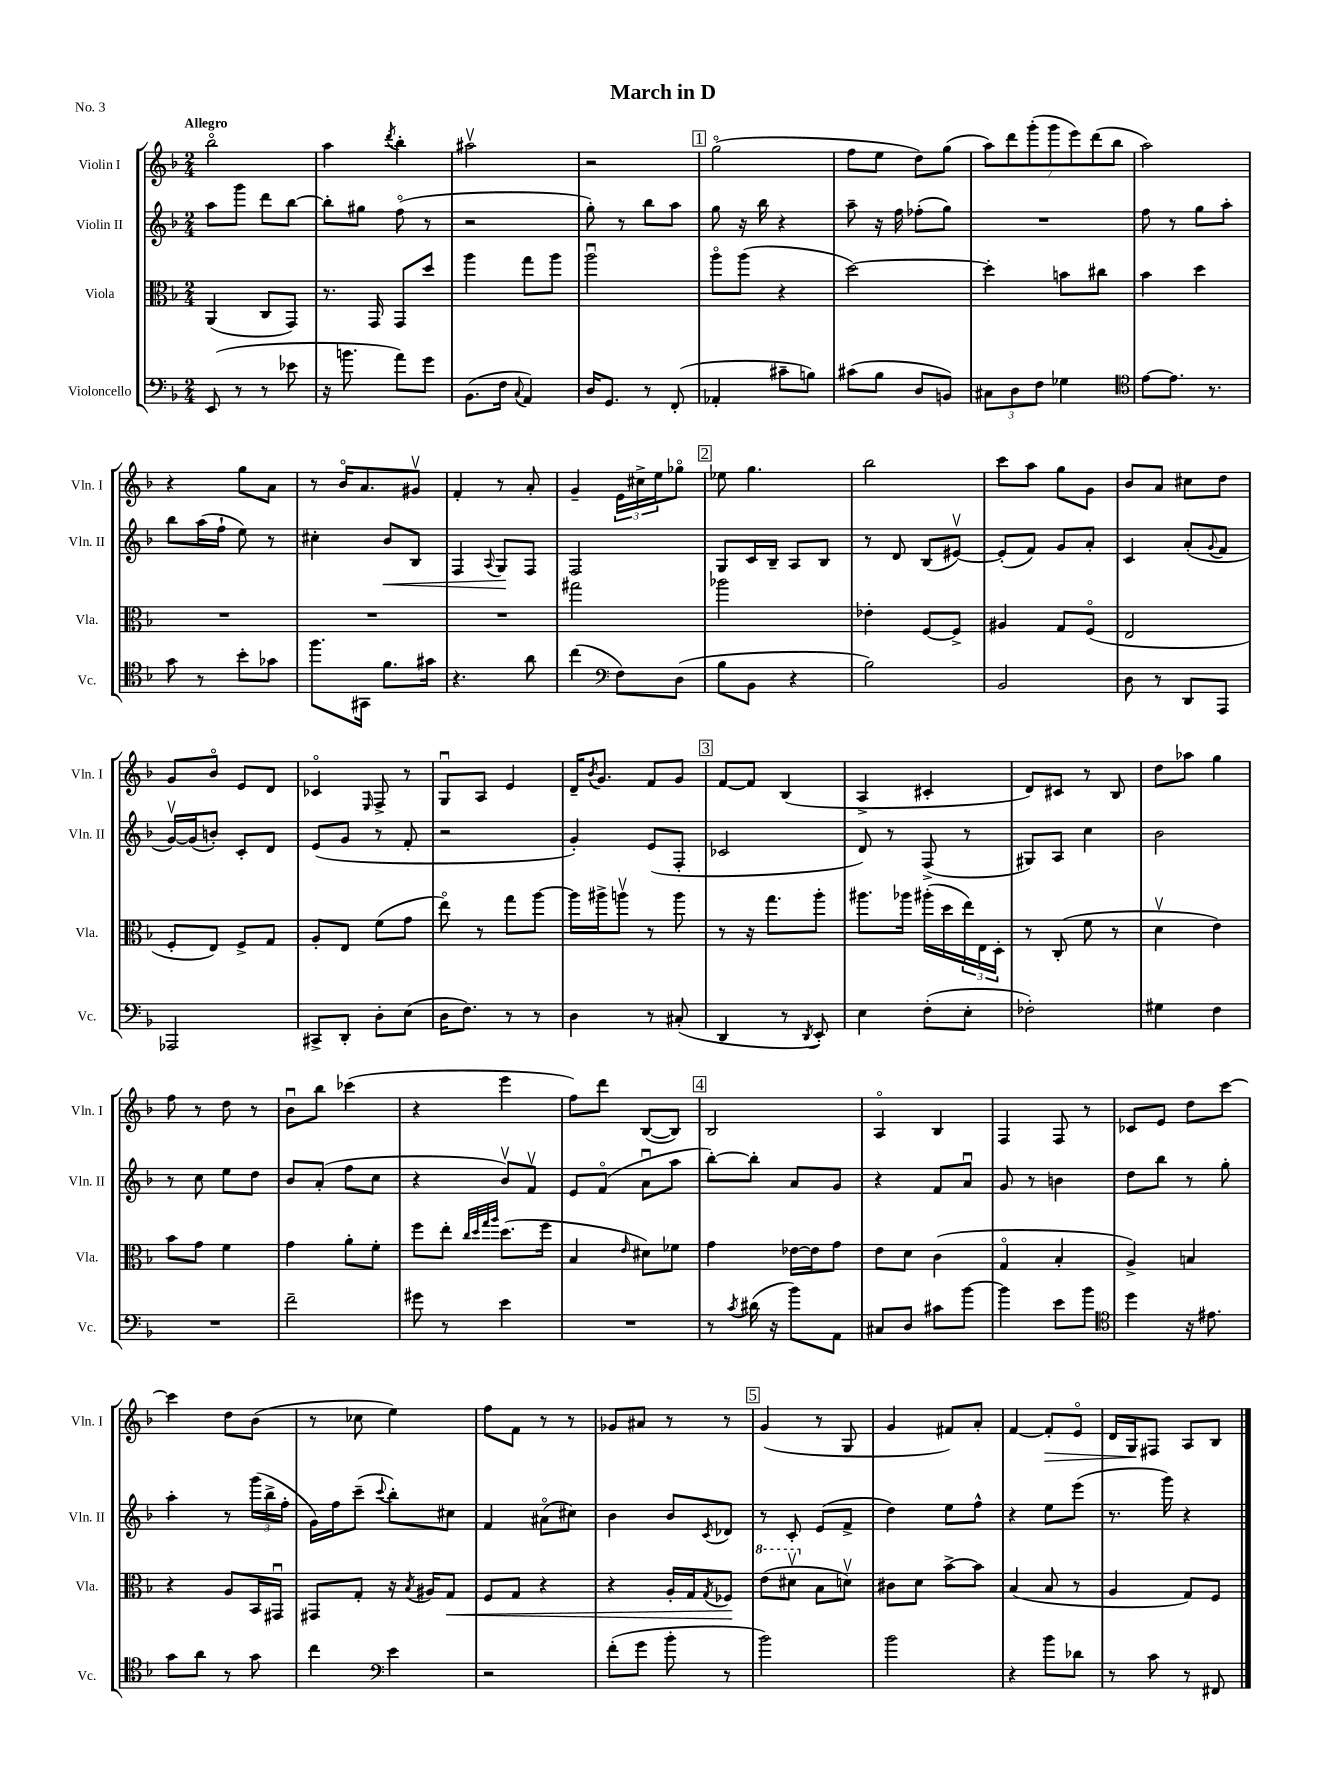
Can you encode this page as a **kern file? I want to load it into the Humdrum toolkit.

**kern	**kern	**dynam	**kern	**dynam	**kern	**dynam
*part4	*part3	*part3	*part2	*part2	*part1	*part1
*staff4	*staff3	*staff3	*staff2	*staff2	*staff1	*staff1
*I"Violoncello	*I"Viola	*	*I"Violin II	*	*I"Violin I	*
*I'Vc.	*I'Vla.	*	*I'Vln. II	*	*I'Vln. I	*
*clefF4	*clefC3	*	*clefG2	*	*clefG2	*
*k[b-]	*k[b-]	*	*k[b-]	*	*k[b-]	*
*M2/4	*M2/4	*	*M2/4	*	*M2/4	*
=1	=1	=1	=1	=1	=1	=1
!	!	!	!	!	!LO:TX:a:B:t=Allegro	!
(8EE/	(4AA/	.	8aa\L	.	2bb-\	.
8r	.	.	8ggg\J	.	.	.
8r	8C/L	.	8ddd\L	.	.	.
8e-X\	8GG/J)	.	[8bb-\J	.	.	.
=2	=2	=2	=2	=2	=2	=2
16r	8.r	.	8bb-'\L]	.	4aa\	.
8.bn\	.	.	.	.	.	.
.	.	.	8gg#X\J	.	.	.
.	16GG/	.	.	.	.	.
.	.	.	.	.	8qddd/	.
8a\L)	8GG/L	.	(8ff\	.	4bb-'\	.
8g\J	8dd/J	.	8r	.	.	.
=3	=3	=3	=3	=3	=3	=3
(8.BB-\L	4aa\	.	2r	.	2aa#Xv\	.
16F\Jk	.	.	.	.	.	.
8qqC/	.	.	.	.	.	.
4AA/)	8gg\L	.	.	.	.	.
.	8aa\J	.	.	.	.	.
=4	=4	=4	=4	=4	=4	=4
16D/KL	2aau\	.	8gg'\)	.	2r	.
8.GG/J	.	.	.	.	.	.
.	.	.	8r	.	.	.
8r	.	.	8bb-\L	.	.	.
(8FF'/	.	.	8aa\J	.	.	.
!!LO:REH:place=s1:t=1
=5	=5	=5	=5	=5	=5	=5
4AA-X'/	8aa\L	.	8gg\	.	(2gg\	.
.	(8aa\J	.	16r	.	.	.
.	.	.	16bb-\	.	.	.
8c#X~\L	4r	.	4r	.	.	.
8Bn\J)	.	.	.	.	.	.
=6	=6	=6	=6	=6	=6	=6
(8c#X\L	[2dd\)	.	8aa~\	.	8ff\L	.
8B-\J	.	.	16r	.	8ee\J	.
.	.	.	16ff\	.	.	.
8D/L	.	.	(8ff-X'\L	.	8dd\L)	.
8BBn/J)	.	.	8gg\J)	.	(8gg\J	.
=7	=7	=7	=7	=7	=7	=7
12C#X\L	4dd'\]	.	2r	.	14aa\L)	.
.	.	.	.	.	14ddd\	.
12D\	.	.	.	.	.	.
.	.	.	.	.	(14ggg'\	.
12F\J	.	.	.	.	.	.
.	.	.	.	.	14ggg\	.
4G-X\	8bn\L	.	.	.	.	.
.	.	.	.	.	14eee\)	.
.	.	.	.	.	(14ddd\	.
.	8cc#X\J	.	.	.	.	.
.	.	.	.	.	14bb-\J	.
=8	=8	=8	=8	=8	=8	=8
*clefC4	*	*	*	*	*	*
[8e\L	4b-\	.	8ff\	.	2aa\)	.
8.e\J]	.	.	8r	.	.	.
.	4dd\	.	8gg\L	.	.	.
8.r	.	.	.	.	.	.
.	.	.	8aa'\J	.	.	.
!!LO:LB:g=z
=9	=9	=9	=9	=9	=9	=9
8g\	2r	.	8bb-\L	.	4r	.
8r	.	.	(16aa\L	.	.	.
.	.	.	16ff`\JJ	.	.	.
8b-'\L	.	.	8ee\)	.	8gg\L	.
8g-X\J	.	.	8r	.	8a\J	.
=10	=10	=10	=10	=10	=10	=10
8.ff\L	2r	.	4cc#X'\	.	8r	.
.	.	.	.	.	16b-/KL	.
16GG#X\Jk	.	.	.	.	8.a/	.
!	!	!	!	!LO:HP:b	!	!
8.f\L	.	.	8b-/L	<	.	.
.	.	.	8B-/J	.	8g#Xv/J	.
16g#X\Jk	.	.	.	.	.	.
=11	=11	=11	=11	=11	=11	=11
4.r	2r	.	4F/	.	4f'/	.
.	.	.	8qqA/	.	.	.
.	.	.	8G/L	.	8r	.
8a\	.	.	8F/J	[	8a'/	.
=12	=12	=12	=12	=12	=12	=12
(4cc\	2gg#X\	.	2F/	.	4g~/	.
*clefF4	*	*	*	*	*	*
8F\L)	.	.	.	.	24e\LL	.
.	.	.	.	.	24cc#X^\	.
.	.	.	.	.	24ee\J	.
(8D\J	.	.	.	.	8gg-X\J	.
!!LO:REH:place=s1:t=2
=13	=13	=13	=13	=13	=13	=13
8B-\L	2aa-X\	.	8G/L	.	8ee-X\	.
8BB-\J	.	.	16c/L	.	4.gg\	.
.	.	.	16B-~/JJ	.	.	.
4r	.	.	8A/L	.	.	.
.	.	.	8B-/J	.	.	.
=14	=14	=14	=14	=14	=14	=14
2B-\)	4e-X'\	.	8r	.	2bb-\	.
.	.	.	8d/	.	.	.
.	[8F/L	.	(8B-/L	.	.	.
.	8F^/J]	.	[8e#Xv/J)	.	.	.
=15	=15	=15	=15	=15	=15	=15
2BB-/	4A#X/	.	(8e#'/L]	.	8ccc\L	.
.	.	.	8f/J)	.	8aa\J	.
.	8G/L	.	8g/L	.	8gg\L	.
.	(8F/J	.	8a'/J	.	8g\J	.
=16	=16	=16	=16	=16	=16	=16
8D\	2E/	.	4c/	.	8b-/L	.
8r	.	.	.	.	8a/J	.
8DD/L	.	.	(8a'/L	.	8cc#X\L	.
.	.	.	8qqg/	.	.	.
8AAA/J	.	.	8f/J	.	8dd\J	.
!!LO:LB:g=z
=17	=17	=17	=17	=17	=17	=17
2AAA-X/	8F'/L	.	[16gv/LL)	.	8g/L	.
.	.	.	(16g/J]	.	.	.
.	8E/J)	.	8bn'/J)	.	8b-/J	.
.	8F^/L	.	8c'/L	.	8e/L	.
.	8G/J	.	8d/J	.	8d/J	.
=18	=18	=18	=18	=18	=18	=18
8CC#X^/L	8A'/L	.	(8e/L	.	4c-X/	.
8DD'/J	8E/J	.	8g/J	.	.	.
.	.	.	.	.	16qqE/	.
8D'\L	(8f\L	.	8r	.	8F^/	.
(8E\J	8g\J	.	8f'/	.	8r	.
=19	=19	=19	=19	=19	=19	=19
16D\KL	8ee\)	.	2r	.	8Gu/L	.
8.F\J)	.	.	.	.	.	.
.	8r	.	.	.	8A/J	.
8r	8gg\L	.	.	.	4e/	.
8r	[8aa\J	.	.	.	.	.
=20	=20	=20	=20	=20	=20	=20
4D\	16aa\LL]	.	4g'/)	.	16d~/KL	.
.	.	.	.	.	8qb-/	.
.	16aa#X^\J	.	.	.	8.g/J	.
.	8aanv\J	.	.	.	.	.
8r	8r	.	(8e/L	.	8f/L	.
(8C#X'/	8aa\	.	8F'/J	.	8g/J	.
!!LO:REH:place=s1:t=3
=21	=21	=21	=21	=21	=21	=21
4DD/	8r	.	2c-X/	.	[8f/L	.
.	16r	.	.	.	8f/J]	.
.	8.gg\L	.	.	.	.	.
8r	.	.	.	.	(4B-/	.
8qDD/	.	.	.	.	.	.
8EE'/)	8aa'\J	.	.	.	.	.
=22	=22	=22	=22	=22	=22	=22
4E\	8.aa#X\L	.	8d/)	.	4A^/	.
.	.	.	8r	.	.	.
.	16aa-X\Jk	.	.	.	.	.
(8F'\L	(16aa#X'\LL	.	(8F^/	.	4c#X'/	.
.	16dd\	.	.	.	.	.
8E'\J	24ee\)	.	8r	.	.	.
.	24E\	.	.	.	.	.
.	24D'\JJ	.	.	.	.	.
=23	=23	=23	=23	=23	=23	=23
2F-X'\)	8r	.	8G#X/L)	.	8d/L)	.
.	(8C'/	.	8A/J	.	8c#X/J	.
.	8f\	.	4cc\	.	8r	.
.	8r	.	.	.	8B-/	.
=24	=24	=24	=24	=24	=24	=24
4G#X\	4dv\	.	2b-\	.	8dd\L	.
.	.	.	.	.	8aa-X\J	.
4F\	4e\)	.	.	.	4gg\	.
!!LO:LB:g=z
=25	=25	=25	=25	=25	=25	=25
2r	8b-\L	.	8r	.	8ff\	.
.	8g\J	.	8cc\	.	8r	.
.	4f\	.	8ee\L	.	8dd\	.
.	.	.	8dd\J	.	8r	.
=26	=26	=26	=26	=26	=26	=26
2f~\	4g\	.	8b-/L	.	8b-u\L	.
.	.	.	(8a'/J	.	8bb-\J	.
.	8a'\L	.	8ff\L	.	(4ccc-X\	.
.	8f'\J	.	8cc\J	.	.	.
=27	=27	=27	=27	=27	=27	=27
8g#X\	8ff\L	.	4r	.	4r	.
8r	8ee'\J	.	.	.	.	.
.	32qqcc/LLL	.	.	.	.	.
.	32qqdd/	.	.	.	.	.
.	32qqgg/	.	.	.	.	.
.	32qqaa/JJJ	.	.	.	.	.
4e\	(8.dd\L	.	8b-v/L)	.	4eee\	.
.	.	.	8fv/J	.	.	.
.	16ff\Jk	.	.	.	.	.
=28	=28	=28	=28	=28	=28	=28
2r	4B-/	.	8e/L	.	8ff\L)	.
.	.	.	(8f/J	.	8ddd\J	.
.	16qqe/	.	.	.	.	.
.	8d#X\L)	.	8au\L	.	([8B-/L	.
.	8f-X\J	.	8aa\J	.	8B-/J])	.
!!LO:REH:place=s1:t=4
=29	=29	=29	=29	=29	=29	=29
8r	4g\	.	[8bb-'\L)	.	2B-/	.
8qc/	.	.	.	.	.	.
(16d#X\	.	.	8bb-'\J]	.	.	.
16r	.	.	.	.	.	.
8b-\L)	[16e-X\LL	.	8a/L	.	.	.
.	16e-\J]	.	.	.	.	.
8AA\J	8g\J	.	8g/J	.	.	.
=30	=30	=30	=30	=30	=30	=30
8C#X/L	8e\L	.	4r	.	4A/	.
8D/J	8d\J	.	.	.	.	.
8c#X\L	(4c\	.	8f/L	.	4B-/	.
[8b-\J	.	.	8au/J	.	.	.
=31	=31	=31	=31	=31	=31	=31
4b-\]	4G/	.	8g/	.	4F/	.
.	.	.	8r	.	.	.
8e\L	4B-'/	.	4bn\	.	8F/	.
8b-\J	.	.	.	.	8r	.
=32	=32	=32	=32	=32	=32	=32
*clefC4	*	*	*	*	*	*
4dd\	4A^/)	.	8dd\L	.	8c-X/L	.
.	.	.	8bb-\J	.	8e/J	.
16r	4Bn/	.	8r	.	8dd\L	.
8.e#X\	.	.	.	.	.	.
.	.	.	8gg'\	.	[8ccc\J	.
!!LO:LB:g=z
=33	=33	=33	=33	=33	=33	=33
8g\L	4r	.	4aa'\	.	4ccc\]	.
8a\J	.	.	.	.	.	.
8r	8A/L	.	8r	.	8dd\L	.
8g\	16BB-/L	.	(24ggg\LL	.	(8b-\J	.
.	.	.	24bb-^\	.	.	.
.	16GG#Xu/JJ	.	.	.	.	.
.	.	.	24ff'\JJ	.	.	.
=34	=34	=34	=34	=34	=34	=34
4cc\	8GG#X/L	.	16g\LL)	.	8r	.
.	.	.	16ff\J	.	.	.
.	8G'/J	.	(8ccc~\J	.	8cc-X\	.
*clefF4	*	*	*	*	*	*
.	.	.	8qqccc/	.	.	.
4e\	16r	.	8bb-'\L)	.	4ee\)	.
.	8qB-/	.	.	.	.	.
.	16A#X/KL	.	.	.	.	.
!	!	!LO:HP:b	!	!	!	!
.	8G/J	<	8cc#X\J	.	.	.
=35	=35	=35	=35	=35	=35	=35
2r	8F/L	.	4f/	.	8ff\L	.
.	8G/J	.	.	.	8f\J	.
.	4r	.	(8a#X\L	.	8r	.
.	.	.	8cc#X\J)	.	8r	.
=36	=36	=36	=36	=36	=36	=36
(8f'\L	4r	.	4b-\	.	8g-X/L	.
8g\J	.	.	.	.	8a#X/J	.
8b-'\	16A'/LL	.	8b-/L	.	8r	.
.	16G/J	.	.	.	.	.
.	8qG/	.	8qc/	.	.	.
8r	8F-X/J	.	8d-X/J	.	8r	.
.	.	[	.	.	.	.
!!LO:REH:place=s1:t=5
=37	=37	=37	=37	=37	=37	=37
*	*8va	*	*	*	*	*
2b-\)	(8ee\L	.	8r	.	(4g/	.
.	8dd#Xv\J	.	8c'/	.	.	.
*	*X8va	*	*	*	*	*
.	8B-\L	.	(8e/L	.	8r	.
.	8dnv\J)	.	8f^/J	.	8G/	.
=38	=38	=38	=38	=38	=38	=38
2b-\	8c#X\L	.	4dd\)	.	4g/	.
.	8d\J	.	.	.	.	.
.	[8b-^\L	.	8ee\L	.	8f#X/L)	.
.	8b-\J]	.	8ff^^\J	.	8a'/J	.
=39	=39	=39	=39	=39	=39	=39
4r	(4B-/	.	4r	.	[4f/	.
!	!	!	!	!	!	!LO:HP:b
8b-\L	8B-/	.	8ee\L	.	8f'/L]	>
8d-X\J	8r	.	(8eee\J	.	8e/J	.
=40	=40	=40	=40	=40	=40	=40
8r	4A/	.	8.r	.	16d/LL	.
.	.	.	.	.	16G/J	.
8c\	.	.	.	.	8F#X/J	]
.	.	.	16ggg\)	.	.	.
8r	8G/L)	.	4r	.	8A/L	.
8FF#X/	8F/J	.	.	.	8B-/J	.
==	==	==	==	==	==	==
*-	*-	*-	*-	*-	*-	*-
